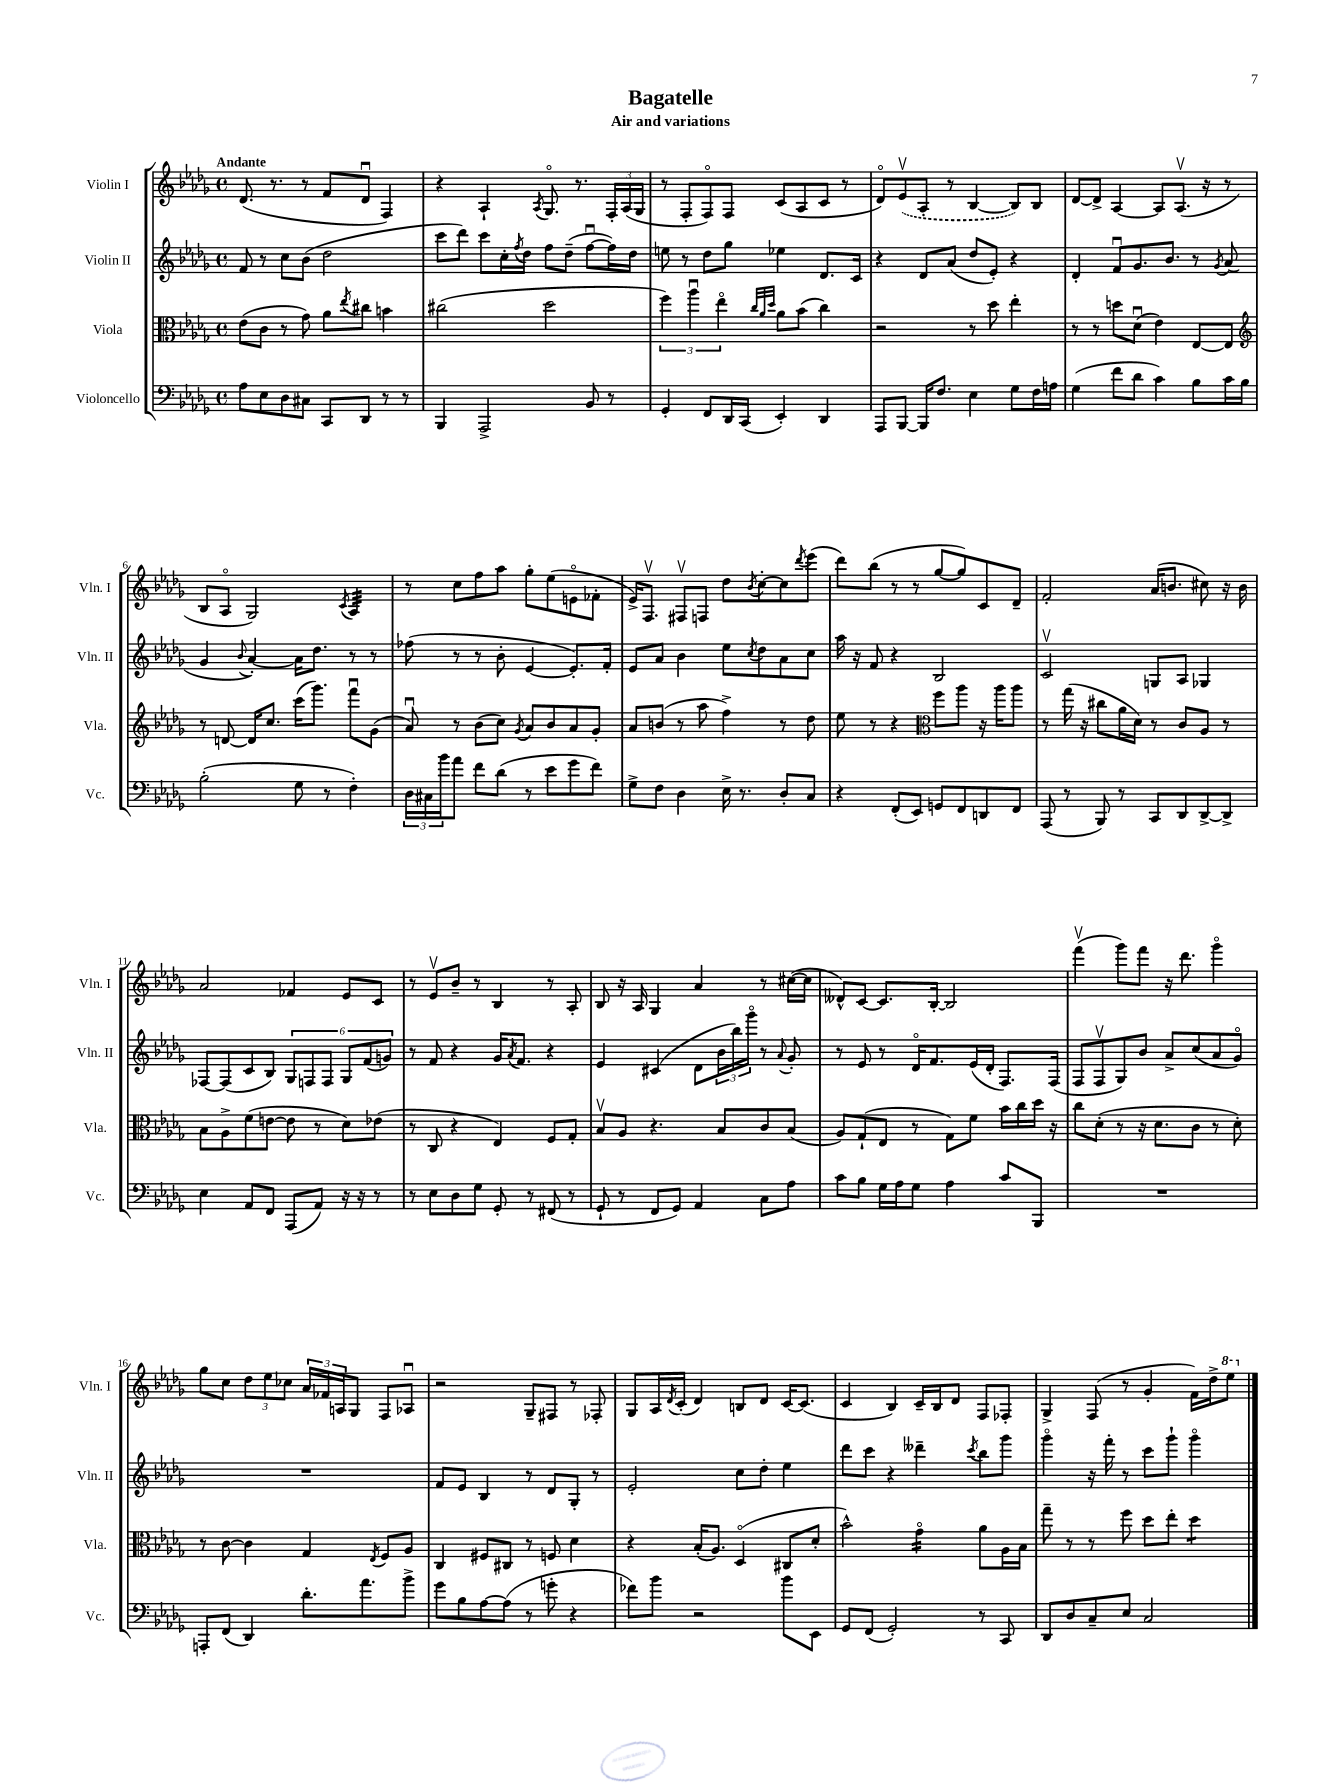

**kern	**kern	**kern	**kern
*part4	*part3	*part2	*part1
*staff4	*staff3	*staff2	*staff1
*I"Violoncello	*I"Viola	*I"Violin II	*I"Violin I
*I'Vc.	*I'Vla.	*I'Vln. II	*I'Vln. I
*clefF4	*clefC3	*clefG2	*clefG2
*k[b-e-a-d-g-]	*k[b-e-a-d-g-]	*k[b-e-a-d-g-]	*k[b-e-a-d-g-]
*M4/4	*M4/4	*M4/4	*M4/4
*met(c)	*met(c)	*met(c)	*met(c)
=1	=1	=1	=1
!	!	!	!LO:TX:a:B:t=Andante
8A-\L	(8e-\L	8f/	(8.d-/
8E-\	8c\J	8r	.
.	.	.	8.r
8D-\	8r	8cc\L	.
8C#X\J	8g-\)	(8b-\J	8r
8CC/L	8a-\L	2dd-\	8f/L
.	8qee-/	.	.
8DD-/J	8cc#X\J	.	8d-u/J
8r	4bn\	.	4F/)
8r	.	.	.
=2	=2	=2	=2
4BBB-/	(2cc#X\	8ccc\L	4r
.	.	8ddd-\J)	.
2AAA-^/	.	8ccc\L	4A-`/
.	.	16cc'\L	.
.	.	8qff/	.
.	.	16dd-\JJ	.
.	.	.	8qA-/
.	2dd-\	8ff\L	8.G-/
.	.	(8dd-~\J	.
.	.	.	8.r
8BB-/	.	[8ffu\L	.
8r	.	16ff\L])	24F'/LL
.	.	.	(24A-/
.	.	16dd-\JJ	.
.	.	.	24G-/JJ
=3	=3	=3	=3
4GG-'/	6ff\)	8een\	8r
.	.	8r	8F'/L
.	6aa-u\	.	.
8FF/L	.	8dd-\L	8F/)
.	6ee-\	.	.
16DD-/L	.	8gg-\J	8F/J
(16CC/JJ	.	.	.
.	32qqcc/LLL	.	.
.	32qqa-/	.	.
.	32qqdd-/JJJ	.	.
4EE-'/)	8a-\L	4ee-X\	(8c/L
.	(8b-\J	.	8A-/
4DD-/	4cc\)	8.d-/L	8c/J
.	.	.	8r
.	.	16c/Jk	.
=4	=4	=4	=4
8AAA-/L	2r	4r	8d-/L)
[8BBB-/J	.	.	(8e-v/
16BBB-/KL]	.	8d-/L	8A-'/J
8.F/J	.	.	.
.	.	(8a-/J	8r
4E-\	8r	8dd-/L	[4B-/
.	8dd-\	8e-'/J)	.
8G-\L	4ee-'\	4r	8B-/L])
16F\L	.	.	8B-/J
16An\JJ	.	.	.
=5	=5	=5	=5
(4G-\	8r	4d-'/	[8d-/L
.	8r	.	8d-^/J]
8f\L	8ddn\L	8fu/L	[4A-/
8d-\J	(8d-u\J	8.g-/	.
4c\)	4e-\)	.	8A-/L]
.	.	8.b-/J	.
.	.	.	(8.A-v/J
8B-\L	[8E-/L	8r	.
.	.	.	16r
.	.	8qg-/	.
16c\L	8E-/J]	(8a-/	8r
16B-\JJ	.	.	.
!!LO:LB:g=z
=6	=6	=6	=6
*	*clefG2	*	*
(2B-'\	8r	4g-/	8B-/L
.	[8dn/	.	8A-/J
.	.	8qqb-/	.
.	16d/KL]	[4a-'/)	2G-/)
.	8.cc/J	.	.
8G-\	(16ccc\KL	16a-\KL]	.
.	8.ggg-\J)	8.dd-\J	.
8r	.	.	.
.	.	.	8qc/
*	*	*	*tremolo
4F'\)	8fffu\L	8r	32A-/LLL
.	.	.	32A-/
.	.	.	32A-/
.	.	.	32A-/
.	(8g-\J	8r	32A-/
.	.	.	32A-/
.	.	.	32A-/
.	.	.	32A-/JJJ
*	*	*	*Xtremolo
=7	=7	=7	=7
24D-\LL	8a-u/)	(8ff-X\	8r
24C#X\	.	.	.
24b-\J	.	.	.
8a-\J	8r	8r	8cc\L
8f\L	(8b-\L	8r	8ff\
(8d-\J	8cc\J)	8b-'\	8aa-\J
.	8qg-/	.	.
8r	8a-/L	[4e-/	8gg-'\L
8e-\L	8b-/	.	(8ee-\
8g-\	8a-/	8.e-'/L])	8en\
8f\J)	8g-'/J	.	8f-X'\J
.	.	16f'/Jk	.
=8	=8	=8	=8
8G-^\L	8a-/L	8e-/L	16e-^/KL)
.	.	.	8.Fv/J
8F\J	(8bn/J	8a-/J	.
4D-\	8r	4b-\	8F#Xv/L
.	8aa-\	.	8Fn/J
16E-^\	4ff^\)	8ee-\L	8dd-\L
8.r	.	.	.
.	.	8qcc/	8qb-/
.	.	8dd-\	[8cc'\
8D-'/L	8r	8a-\	8cc\]
.	.	.	8qddd-/
8C/J	8dd-\	8cc\J	(8eee-\J
=9	=9	=9	=9
4r	8ee-\	16aa-\	8ddd-\L)
.	.	16r	.
.	8r	8f/	(8bb-\J
(8FF'/L	4r	4r	8r
8EE-/J)	.	.	8r
*	*clefC3	*	*
8GGn/L	8ff\L	2B-/	[8gg-/L
8FF/	8aa-\J	.	8gg-/])
8DDn/	16r	.	8c/
.	16aa-\KL	.	.
8FF/J	8aa-\J	.	8d-~/J
=10	=10	=10	=10
(8AAA-/	8r	2cv/	2f'/
8r	(16gg-\	.	.
.	16r	.	.
8BBB-/)	8cc#X\L	.	.
8r	16a-\L	.	.
.	16d-\JJ)	.	.
8CC/L	8r	8Gn/L	(16a-/KL
.	.	.	8.bn/J
8DD-/	8c/L	8A-/J	.
[8DD-^/	8A-/J	4G-X/	8cc#X\)
8DD-^/J]	8r	.	16r
.	.	.	16b\
!!LO:LB:g=z
=11	=11	=11	=11
4E-\	8B-\L	[8F-X/L	2a-/
.	8A-^\	(8F-/]	.
8AA-/L	(8f\	8c/	.
8FF/J	[8en\J	8B-/J)	.
(8AAA-/L	8e\]	12G-/L	4f-X/
.	.	12Fn/	.
8AA-/J)	8r	.	.
.	.	12F/J	.
16r	8d-\L)	12G-/L	8e-/L
16r	.	.	.
.	.	(12f/	.
8r	(8e-X\J	.	8c/J
.	.	12gn/J)	.
=12	=12	=12	=12
8r	8r	8r	8r
8E-\L	8C/	8f/	8e-v/L
8D-\	4r	4r	8b-~/J
8G-\J	.	.	8r
8GG-'/	4E-/)	16g-/KL	4B-/
.	.	8qa-/	.
.	.	8.f/J	.
8r	.	.	.
(8FF#X/	8F/L	4r	8r
8r	8G-'/J	.	8A-'/
=13	=13	=13	=13
8GG-`/	8B-v/L	4e-/	8B-/
8r	8A-/J	.	16r
.	.	.	16A-/
8FF/L	4.r	(4c#X/	4G-/
8GG-/J)	.	.	.
4AA-/	.	8d-\L	4a-/
.	8B-/L	24b-\L	.
.	.	24bb-\)	.
.	.	24ggg-\JJ	.
8C\L	8c/	8r	8r
.	.	8qqa-/	.
8A-\J	(8B-/J	8g-'/	([16cc#X\LL
.	.	.	16cc#\JJ]
=14	=14	=14	=14
8c\L	8A-/L)	8r	8d--X^^/L)
8B-\J	(8G-`/	8e-/	[8c/J
16G-\LL	8E-/J	8r	8.c/L]
16A-\J	.	.	.
8G-\J	8r	16d-/KL	.
.	.	8.f/	[16B-'/Jk
4A-\	8G-\L)	.	2B-/]
.	8f\J	(16e-/L	.
.	.	16d-'/JJ	.
8c/L	16b-\LL	8.F/L)	.
.	16cc\	.	.
8BBB-/J	16dd-\JJ	.	.
.	16r	(16F/Jk	.
=15	=15	=15	=15
1r	8cc\L	8F/L	(4fffv\
.	(8d-'\J	8Fv/	.
.	8r	8G-/)	8ggg-\L)
.	16r	8b-/J	8fff\J
.	8.d-\L	.	.
.	.	8a-^/L	16r
.	.	.	8.ddd-\
.	8c\J	(8cc/	.
.	8r	8a-/	4ggg-\
.	8d-'\)	8g-/J)	.
!!LO:LB:g=z
=16	=16	=16	=16
8AAAn'/L	8r	1r	8gg-\L
(8FF/J	[8c\	.	8cc\J
4DD-/)	4c\]	.	12dd-\L
.	.	.	12ee-\
.	.	.	12cc-X\J
8.d-'\L	4G-/	.	24a-/LL
.	.	.	24f-X/
.	.	.	24An/J
.	.	.	8G-/J
8.a-\	.	.	.
.	8qE-/	.	.
.	8F/L	.	8F/L
8b-^\J	8A-/J	.	8A-Xu/J
=17	=17	=17	=17
8g-\L	4C/	8f/L	2r
8B-\	.	8e-/J	.
[8A-\	8F#X/L	4B-/	.
(8A-\J]	8C#X/J	.	.
8r	8r	8r	8G-~/L
8gn'\	8Fn/	8d-/L	8F#X/J
4r	4d-\	8G-'/J	8r
.	.	8r	8F-X'/
=18	=18	=18	=18
8f-X\L)	4r	2e-'/	8G-/L
8b-\J	.	.	16A-/L
.	.	.	8qd-/
.	.	.	(16c'/JJ
2r	(16B-'/KL	.	4d-/)
.	8.A-/J)	.	.
.	(4D-/	8cc\L	8Bn/L
.	.	8dd-'\J	8d-/J
8b-\L	8C#X/L	4ee-\	[16c/KL
.	.	.	(8.c/J]
8EE-\J	8d-'/J	.	.
=19	=19	=19	=19
8GG-/L	2b-^^\)	8ddd-\L	4c/
(8FF/J	.	8ccc\J	.
2GG-'/)	.	4r	4B-/)
*	*tremolo	*	*
.	16g-\LL	4ddd--X~\	16c~/LL
.	16g-\	.	16B-/J
.	16g-\	.	8d-/J
.	16g-\JJ	.	.
*	*Xtremolo	*	*
.	.	8qccc/	.
8r	8a-\L	8bb-\L	8F/L
8CC/	16A-\L	8ggg-\J	8F-X'/J
.	16B-\JJ	.	.
=20	=20	=20	=20
8DD-/L	8gg-~\	4ggg-\	4G-^/
8D-/	8r	.	.
8C~/	8r	16r	(8F/
.	.	16fff'\	.
8E-/J	8ff\	8r	8r
2C/	8dd-\L	8ccc\L	4g-'/
.	8ee-'\J	8ggg-`\J	.
*	*tremolo	*	*
.	8dd-\L	4ggg-\	16f\LL)
.	.	.	16dd-^\J
*	*	*	*8va
.	8dd-\J	.	8eee-\J
*	*Xtremolo	*	*
*	*	*	*X8va
==	==	==	==
*-	*-	*-	*-
